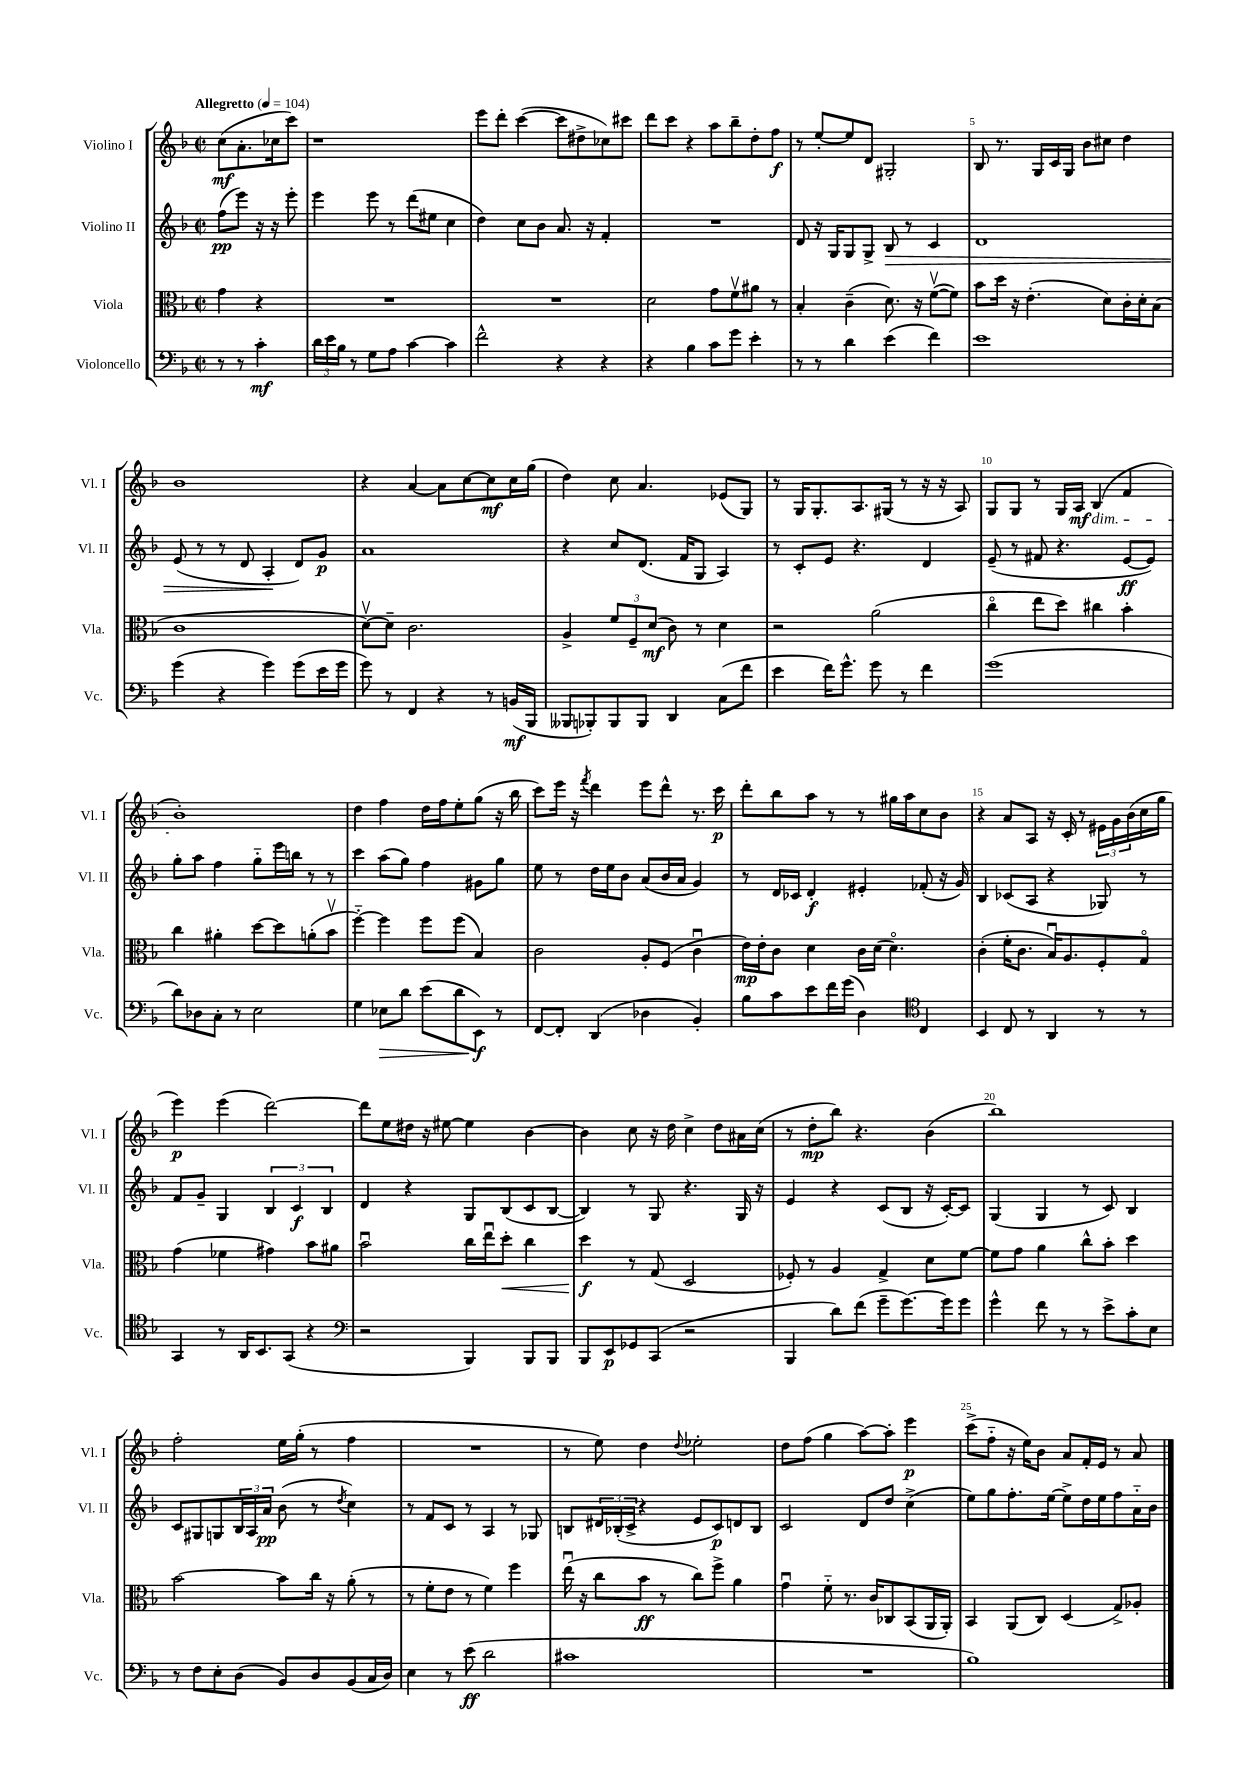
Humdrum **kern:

**kern	**dynam	**kern	**dynam	**kern	**dynam	**kern	**dynam
*part4	*part4	*part3	*part3	*part2	*part2	*part1	*part1
*staff4	*staff4	*staff3	*staff3	*staff2	*staff2	*staff1	*staff1
*I"Violoncello	*	*I"Viola	*	*I"Violino II	*	*I"Violino I	*
*I'Vc.	*	*I'Vla.	*	*I'Vl. II	*	*I'Vl. I	*
*clefF4	*	*clefC3	*	*clefG2	*	*clefG2	*
*k[b-]	*	*k[b-]	*	*k[b-]	*	*k[b-]	*
*M2/2	*	*M2/2	*	*M2/2	*	*M2/2	*
*met(c|)	*	*met(c|)	*	*met(c|)	*	*met(c|)	*
*MM104	*	*MM104	*	*MM104	*	*MM104	*
=	=	=	=	=	=	=	=
!	!	!	!	!	!	!LO:TX:a:B:t=Allegretto	!
8r	.	4g\	.	(8ff\L	pp	(8cc\L	mf
8r	.	.	.	8eee\J)	.	8.a'\	.
4c'\	mf	4r	.	16r	.	.	.
.	.	.	.	16r	.	16cc-X\k	.
.	.	.	.	8eee'\	.	8ccc\J)	.
=1	=1	=1	=1	=1	=1	=1	=1
24d\LL	.	1r	.	4eee\	.	1r	.
24e\	.	.	.	.	.	.	.
24B-\JJ	.	.	.	.	.	.	.
8r	.	.	.	.	.	.	.
8G\L	.	.	.	8eee\	.	.	.
8A\J	.	.	.	8r	.	.	.
[4c\	.	.	.	(8ddd\L	.	.	.
.	.	.	.	8ee#X\J	.	.	.
4c\]	.	.	.	4cc\	.	.	.
=2	=2	=2	=2	=2	=2	=2	=2
2f^^\	.	1r	.	4dd\)	.	8eee\L	.
.	.	.	.	.	.	8ddd'\J	.
.	.	.	.	8cc\L	.	([4ccc\	.
.	.	.	.	8b-\J	.	.	.
4r	.	.	.	8.a/	.	8ccc\L]	.
.	.	.	.	.	.	8dd#X^\	.
.	.	.	.	16r	.	.	.
4r	.	.	.	4f'/	.	8cc-X\)	.
.	.	.	.	.	.	8ccc#X\J	.
=3	=3	=3	=3	=3	=3	=3	=3
4r	.	2d\	.	1r	.	8ddd\L	.
.	.	.	.	.	.	8ccc\J	.
4B-\	.	.	.	.	.	4r	.
8c\L	.	8g\L	.	.	.	8aa\L	.
8g\J	.	8fv\	.	.	.	8bb-~\	.
4e'\	.	8a#X\J	.	.	.	8dd'\	.
.	.	8r	.	.	.	8ff\J	f
=4	=4	=4	=4	=4	=4	=4	=4
8r	.	4B-'/	.	8d/	.	8r	.
8r	.	.	.	16r	.	[8ee'/L	.
.	.	.	.	16G/KL	.	.	.
4d\	.	(4c~\	.	8G/	.	8ee/]	.
.	.	.	.	8G^/J	.	8d/J	.
!	!	!	!	!	!LO:HP:b	!	!
(4e\	.	8.d\)	.	8B-/	>	2G#X'/	.
.	.	.	.	8r	.	.	.
.	.	16r	.	.	.	.	.
4f\)	.	([8fv\L	.	4c/	.	.	.
.	.	8f\J])	.	.	.	.	.
=5	=5	=5	=5	=5	=5	=5	=5
1e	.	8b-\L	.	1d	.	8B-/	.
.	.	16dd\Jk	.	.	.	8.r	.
.	.	16r	.	.	.	.	.
.	.	(4.e'\	.	.	.	.	.
.	.	.	.	.	.	16G/LL	.
.	.	.	.	.	.	16c/	.
.	.	.	.	.	.	16G/JJ	.
.	.	.	.	.	.	8b-\L	.
.	.	8d\L)	.	.	.	8cc#X\J	.
.	.	16c'\L	.	.	.	4dd\	.
.	.	16d'\J	.	.	.	.	.
.	.	(8B-\J	.	.	.	.	.
!!LO:LB:g=z
=6	=6	=6	=6	=6	=6	=6	=6
(4g\	.	1c	.	(8e/	.	1b-	.
.	.	.	.	8r	.	.	.
4r	.	.	.	8r	.	.	.
.	.	.	.	8d/	.	.	.
4g\)	.	.	.	4A'/	.	.	.
(8g\L	.	.	.	8d/L)	]	.	.
16e\L	.	.	.	8g/J	p	.	.
16g\JJ	.	.	.	.	.	.	.
=7	=7	=7	=7	=7	=7	=7	=7
8g\)	.	[8dv\L)	.	1a	.	4r	.
8r	.	8d~\J]	.	.	.	.	.
4FF/	.	2.c\	.	.	.	[4a/	.
4r	.	.	.	.	.	8a\L]	.
.	.	.	.	.	.	[8cc\	.
8r	.	.	.	.	.	8cc\]	mf
(16BBn/LL	mf	.	.	.	.	16cc\L	.
16BBB-/JJ	.	.	.	.	.	(16gg\JJ	.
=8	=8	=8	=8	=8	=8	=8	=8
8BBB--X/L	.	4A^/	.	4r	.	4dd\)	.
8BBB-X'/)	.	.	.	.	.	.	.
8BBB-/	.	12f/L	.	8cc/L	.	8cc\	.
.	.	12F~/	.	.	.	.	.
8BBB-/J	.	.	.	(8.d/J	.	4.a/	.
.	.	(12d/J	mf	.	.	.	.
4DD/	.	8c\)	.	.	.	.	.
.	.	.	.	16f/KL	.	.	.
.	.	8r	.	8G/J	.	.	.
(8C\L	.	4d\	.	4A/)	.	(8e-X/L	.
8f\J	.	.	.	.	.	8G/J)	.
=9	=9	=9	=9	=9	=9	=9	=9
4e\	.	2r	.	8r	.	8r	.
.	.	.	.	8c'/L	.	16G/KL	.
.	.	.	.	.	.	8.G'/	.
16f\KL)	.	.	.	8e/J	.	.	.
8.g^^\J	.	.	.	.	.	.	.
.	.	.	.	4.r	.	8.A/	.
8g\	.	(2a\	.	.	.	.	.
.	.	.	.	.	.	(16G#X/Jk	.
8r	.	.	.	.	.	8r	.
4f\	.	.	.	4d/	.	16r	.
.	.	.	.	.	.	16r	.
.	.	.	.	.	.	8A/)	.
=10	=10	=10	=10	=10	=10	=10	=10
(1g	.	4cc\	.	(8e~/	.	8G/L	.
.	.	.	.	8r	.	8G/J	.
.	.	8ee\L	.	8f#X/	.	8r	.
.	.	8dd\J)	.	4.r	.	16G/LL	.
!	!	!	!	!	!	!LO:TX:b:i:t=dim.	!
.	.	.	.	.	.	16A/JJ	mf
.	.	4cc#X\	.	.	.	(4B-/	.
.	.	4b-'\	.	[8e/L	ff	4f/	.
.	.	.	.	8e/J])	.	.	.
!!LO:LB:g=z
=11	=11	=11	=11	=11	=11	=11	=11
8d\L)	.	4cc\	.	8gg'\L	.	1b-')	.
8D-X\	.	.	.	8aa\J	.	.	.
8C'\J	.	4a#X'\	.	4ff\	.	.	.
8r	.	.	.	.	.	.	.
2E\	.	[8dd\L	.	8gg\L	.	.	.
.	.	8dd\]	.	16eee\L	.	.	.
.	.	.	.	16bbn\JJ	.	.	.
.	.	(8an'\	.	8r	.	.	.
.	.	8b-v\J	.	8r	.	.	.
=12	=12	=12	=12	=12	=12	=12	=12
4G\	.	[4ff\)	.	4ccc\	.	4dd\	.
!	!LO:HP:b	!	!	!	!	!	!
8E-X\L	>	4ff\]	.	(8aa\L	.	4ff\	.
8d\J	.	.	.	8gg\J)	.	.	.
(8e\L	.	8ff\L	.	4ff\	.	16dd\LL	.
.	.	.	.	.	.	16ff\J	.
8d\	.	(8ff\J	.	.	.	8ee'\	.
8EE\J)	f	4B-/)	.	8g#X\L	.	(8gg\J	.
8r	]	.	.	8gg\J	.	16r	.
.	.	.	.	.	.	16bb-\	.
=13	=13	=13	=13	=13	=13	=13	=13
[8FF/L	.	2c\	.	8ee\	.	8ccc\L)	.
8FF'/J]	.	.	.	8r	.	16eee\Jk	.
.	.	.	.	.	.	16r	.
.	.	.	.	.	.	8qfff/	.
(4DD/	.	.	.	16dd\LL	.	4ddd\	.
.	.	.	.	16ee\J	.	.	.
.	.	.	.	8b-\J	.	.	.
4D-X\	.	8A'/L	.	(8a/L	.	8eee\L	.
.	.	(8F/J	.	16b-/L	.	8ddd^^\J	.
.	.	.	.	16a/JJ	.	.	.
4BB-'/)	.	4cu\	.	4g/)	.	8.r	.
.	.	.	.	.	.	16ccc\	p
=14	=14	=14	=14	=14	=14	=14	=14
8B-\L	.	16e\LL)	mp	8r	.	8ddd'\L	.
.	.	16e'\J	.	.	.	.	.
8c\	.	8c\J	.	16d/LL	.	8bb-\	.
.	.	.	.	16c-X/JJ	.	.	.
8e\	.	4d\	.	4d'/	f	8aa\J	.
16f\L	.	.	.	.	.	8r	.
(16g\JJ	.	.	.	.	.	.	.
4D\)	.	16c\LL	.	4e#X'/	.	8r	.
.	.	(16d\JJ	.	.	.	.	.
.	.	4.d\)	.	.	.	16gg#X\LL	.
.	.	.	.	.	.	16aa\J	.
*clefC4	*	*	*	*	*	*	*
4C/	.	.	.	(8f-X'/	.	8cc\	.
.	.	.	.	16r	.	8b-\J	.
.	.	.	.	16g/)	.	.	.
=15	=15	=15	=15	=15	=15	=15	=15
4BB-/	.	(4c'\	.	4B-/	.	4r	.
8C/	.	16f'\KL	.	(8c-X/L	.	8a/L	.
.	.	8.c\J	.	.	.	.	.
8r	.	.	.	8A/J	.	8A/J	.
4AA/	.	16B-u/KL)	.	4r	.	16r	.
.	.	8.A/	.	.	.	16c'/	.
.	.	.	.	.	.	8r	.
8r	.	8F'/	.	8G-X/)	.	24e#X\LL	.
.	.	.	.	.	.	24g\	.
.	.	.	.	.	.	(24b-\	.
8r	.	8G/J	.	8r	.	16cc\	.
.	.	.	.	.	.	16gg\JJ	.
!!LO:LB:g=z
=16	=16	=16	=16	=16	=16	=16	=16
4GG/	.	(4g\	.	8f/L	.	4eee\)	p
.	.	.	.	8g~/J	.	.	.
8r	.	4f-X\	.	4G/	.	(4eee\	.
16AA/KL	.	.	.	.	.	.	.
8.BB-/	.	.	.	.	.	.	.
.	.	4g#X\)	.	6B-/	.	[2ddd\)	.
(8GG/J	.	.	.	.	.	.	.
.	.	.	.	6c/	f	.	.
4r	.	8b-\L	.	.	.	.	.
.	.	.	.	6B-/	.	.	.
.	.	8a#X\J	.	.	.	.	.
=17	=17	=17	=17	=17	=17	=17	=17
*clefF4	*	*	*	*	*	*	*
2r	.	2b-u\	.	4d/	.	8ddd\L]	.
.	.	.	.	.	.	8ee\	.
.	.	.	.	4r	.	16dd#X\Jk	.
.	.	.	.	.	.	16r	.
.	.	.	.	.	.	[8ee#X\	.
4BBB-/)	.	16cc\LL	.	8G/L	.	4ee#\]	.
.	.	16eeu\J	.	.	.	.	.
!	!	!	!LO:HP:b	!	!	!	!
.	.	8dd'\J	<	(8B-/	.	.	.
8BBB-/L	.	4cc\	.	8c/	.	[4b-\	.
8BBB-/J	.	.	.	[8B-/J	.	.	.
=18	=18	=18	=18	=18	=18	=18	=18
8BBB-/L	.	4dd\	f	4B-/])	.	4b-\]	.
8EE/	p	.	.	.	.	.	.
8GG-X/	.	8r	[	8r	.	8cc\	.
(8CC/J	.	(8G/	.	8G/	.	16r	.
.	.	.	.	.	.	16dd\	.
2r	.	2D/	.	4.r	.	4cc^\	.
.	.	.	.	.	.	8dd\L	.
.	.	.	.	16G/	.	16a#X\L	.
.	.	.	.	16r	.	(16cc\JJ	.
=19	=19	=19	=19	=19	=19	=19	=19
4BBB-/	.	8F-X'/)	.	4e/	.	8r	.
.	.	8r	.	.	.	8dd'\L	mp
8d\L)	.	4A/	.	4r	.	8bb-\J)	.
(8f\J	.	.	.	.	.	4.r	.
8g~\L	.	4G^/	.	(8c/L	.	.	.
[8.g\)	.	.	.	8B-/J	.	.	.
.	.	8d\L	.	16r	.	(4b-\	.
16g\k]	.	.	.	[16c'/KL)	.	.	.
8g\J	.	[8f\J	.	8c/J]	.	.	.
=20	=20	=20	=20	=20	=20	=20	=20
4g^^\	.	8f\L]	.	(4G/	.	1bb-)	.
.	.	8g\J	.	.	.	.	.
8f\	.	4a\	.	4G/	.	.	.
8r	.	.	.	.	.	.	.
8r	.	8cc^^\L	.	8r	.	.	.
8e^\L	.	8b-'\J	.	8c/)	.	.	.
8c'\	.	4dd\	.	4B-/	.	.	.
8E\J	.	.	.	.	.	.	.
!!LO:LB:g=z
=21	=21	=21	=21	=21	=21	=21	=21
8r	.	[2b-\	.	8c/L	.	2ff'\	.
8F\L	.	.	.	8G#X/	.	.	.
8E'\	.	.	.	8Gn/	.	.	.
(8D\J	.	.	.	24B-/L	.	.	.
.	.	.	.	24A/	.	.	.
.	.	.	.	24a/JJ	pp	.	.
8BB-/L)	.	8b-\L]	.	(8b-\	.	16ee\LL	.
.	.	.	.	.	.	(16gg'\JJ	.
8D/	.	16cc\Jk	.	8r	.	8r	.
.	.	16r	.	.	.	.	.
.	.	.	.	8qdd/	.	.	.
(8BB-/	.	(8a'\	.	4cc\)	.	4ff\	.
16C/L	.	8r	.	.	.	.	.
16D/JJ)	.	.	.	.	.	.	.
=22	=22	=22	=22	=22	=22	=22	=22
4E\	.	8r	.	8r	.	1r	.
.	.	8f'\L	.	8f/L	.	.	.
8r	.	8e\J	.	8c/J	.	.	.
(8e\	ff	8r	.	8r	.	.	.
2d\	.	4f\)	.	4A/	.	.	.
.	.	4ff\	.	8r	.	.	.
.	.	.	.	8G-X/	.	.	.
=23	=23	=23	=23	=23	=23	=23	=23
1c#X	.	(16eeu\	.	8Bn/L	.	8r	.
.	.	16r	.	.	.	.	.
.	.	8cc\L	.	24d#X/L	.	8ee\)	.
.	.	.	.	(24B-X'/	.	.	.
.	.	.	.	24c^/JJ	.	.	.
.	.	8b-\J	ff	4r	.	4dd\	.
.	.	8r	.	.	.	.	.
.	.	.	.	.	.	8qqdd/	.
.	.	8cc\L)	.	8e/L	.	2ee-X'\	.
.	.	8ff^\J	.	8c/)	p	.	.
.	.	4a\	.	8dn/	.	.	.
.	.	.	.	8B-/J	.	.	.
=24	=24	=24	=24	=24	=24	=24	=24
1r	.	4gu\	.	2c/	.	8dd\L	.
.	.	.	.	.	.	(8ff\J	.
.	.	8f\	.	.	.	4gg\	.
.	.	8.r	.	.	.	.	.
.	.	.	.	8d/L	.	[8aa\L)	.
.	.	16c/KL	.	.	.	.	.
.	.	8C-X/	.	8dd/J	.	8aa'\J]	.
.	.	(8BB-/	.	(4cc^\	.	4eee\	p
.	.	16AA/L	.	.	.	.	.
.	.	16AA'/JJ)	.	.	.	.	.
=25	=25	=25	=25	=25	=25	=25	=25
1B-)	.	4BB-/	.	8ee\L)	.	(8ccc^\L	.
.	.	.	.	8gg\	.	8ff\J	.
.	.	(8AA/L	.	8.ff'\	.	16r	.
.	.	.	.	.	.	16ee\KL)	.
.	.	8C/J)	.	.	.	8b-\J	.
.	.	.	.	[16ee\Jk	.	.	.
.	.	(4D/	.	8ee^\L]	.	8a/L	.
.	.	.	.	16dd\L	.	16f'/L	.
.	.	.	.	16ee\J	.	16e/JJ	.
.	.	8G^/L)	.	8ff\	.	8r	.
.	.	8A-X'/J	.	16a\L	.	8a/	.
.	.	.	.	16b-\JJ	.	.	.
==	==	==	==	==	==	==	==
*-	*-	*-	*-	*-	*-	*-	*-
